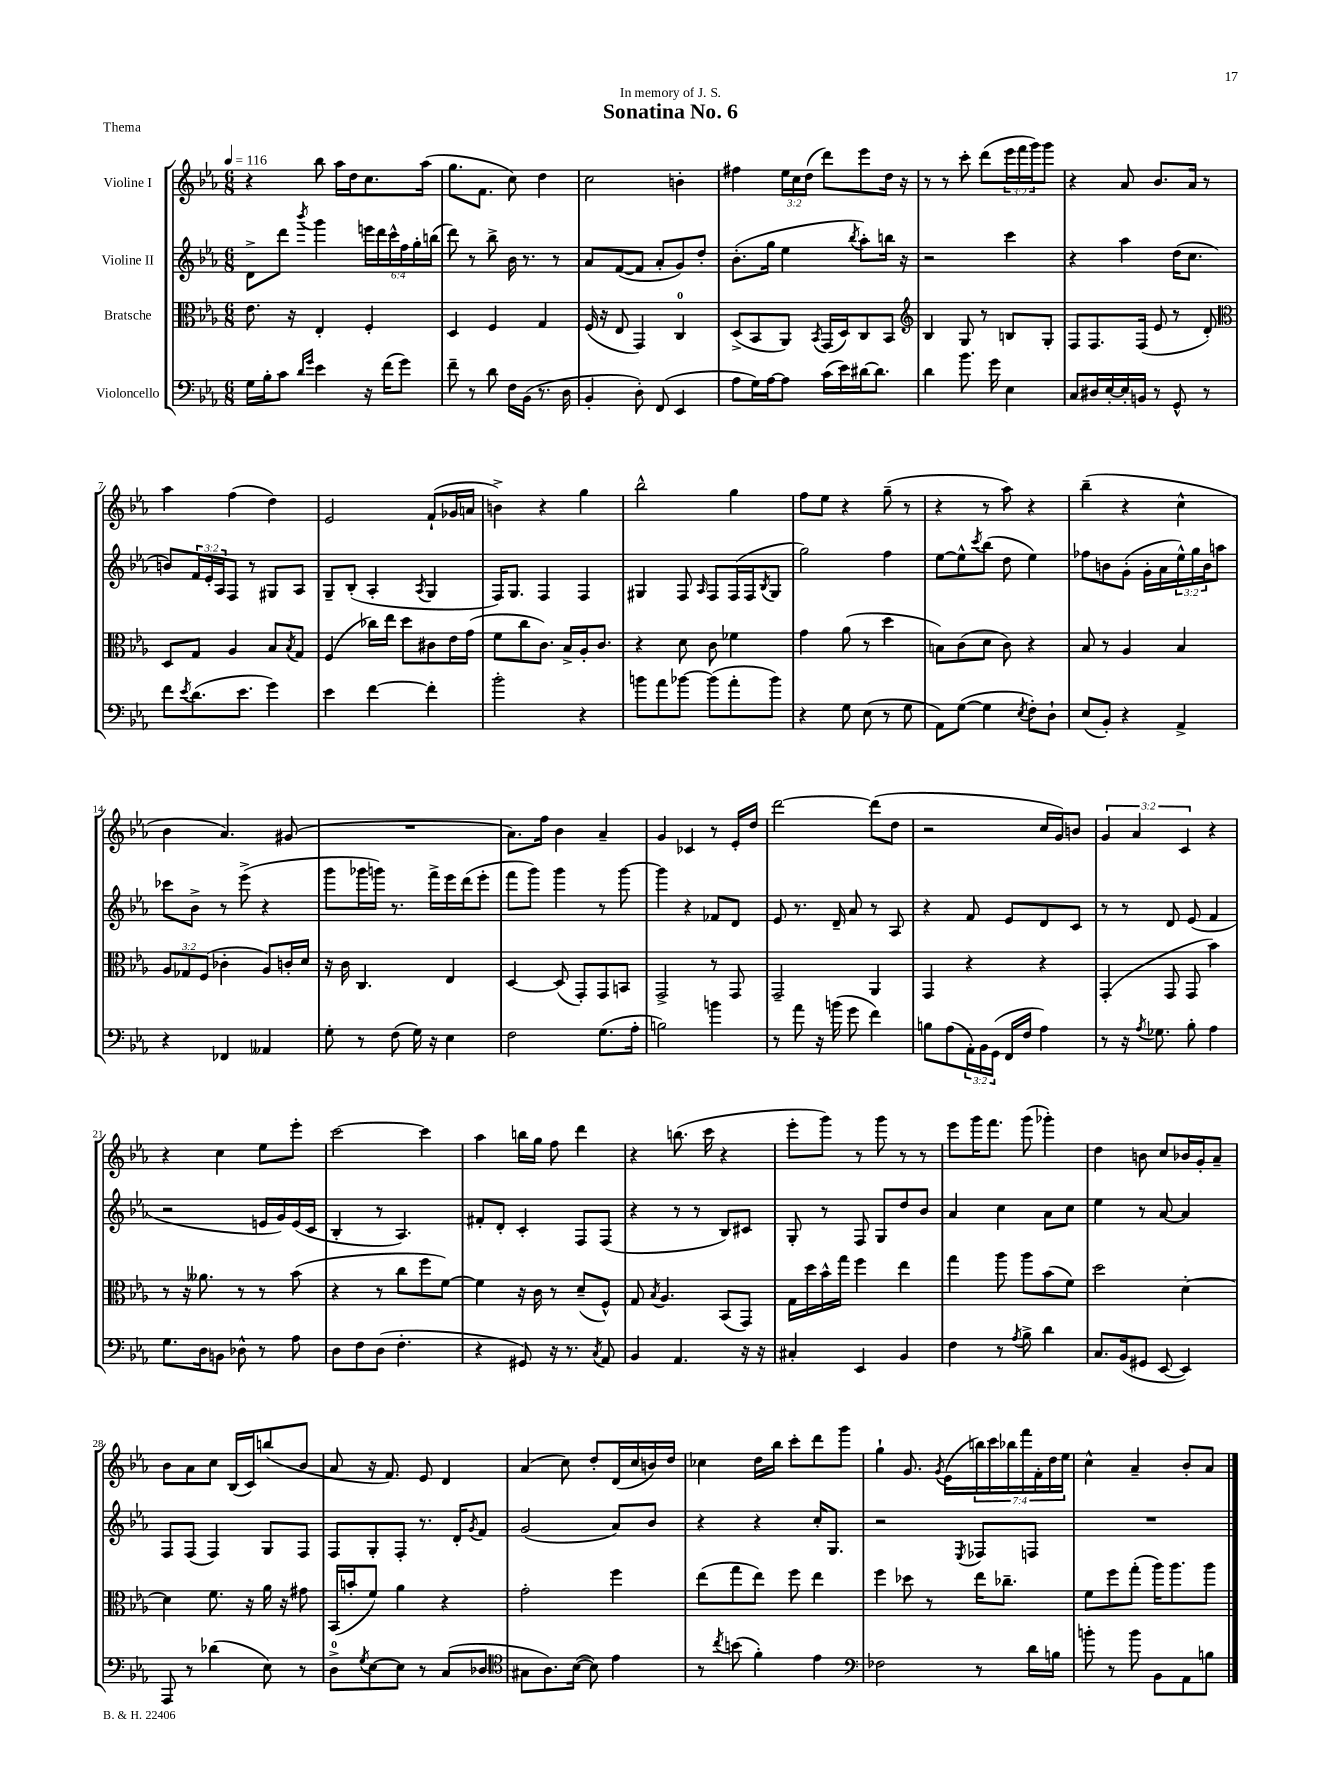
\header { title = "Sonatina No. 6" dedication = "In memory of J. S." piece = "Thema" }
<<
\new StaffGroup <<
\new Staff = "s0" \with { instrumentName = "Violine I" } {
    \clef treble \key ees \major \numericTimeSignature \time 6/8 \override Staff.TupletNumber.text = #tuplet-number::calc-fraction-text \tempo 4 = 116
    r4 bes''8 aes''16 d''16 c''8. aes''16( |
    g''8. f'8. c''8) d''4 |
    c''2 b'4-. |
    fis''4 \tuplet 3/2 { ees''16 c''16 d''16( } d'''8) ees'''8 d''16 r16 |
    r8 r8 c'''8-. d'''8( \tuplet 3/2 { ees'''16 f'''16 g'''16) } g'''8 |
    r4 aes'8 bes'8. aes'16 r8 |
    aes''4 f''4( d''4) |
    ees'2 f'8-!( ges'16 a'16 |
    b'4->) r4 g''4 |
    bes''2-^ g''4 |
    f''8 ees''8 r4 g''8--( r8 |
    r4 r8 aes''8) r4 |
    bes''4--( r4 c''4-^ |
    bes'4 aes'4.) gis'8( |
    R2. |
    aes'8.) f''16 bes'4 aes'4-- |
    g'4 ces'4 r8 ees'16-. d''16 |
    d'''2~ d'''8( d''8 |
    r2 c''16 g'16) b'8 |
    \tuplet 3/2 { g'4 aes'4 c'4 } r4 |
    r4 c''4 ees''8 ees'''8-. |
    c'''2~ c'''4 |
    aes''4 b''16 g''16 f''8 d'''4 |
    r4 b''8.( c'''16 r4 |
    ees'''8-. g'''8) r8 g'''8 r8 r8 |
    ees'''8 g'''16 f'''8. g'''8( ges'''4-.) |
    d''4 b'8 c''8 bes'16 g'16-. aes'8-- |
    bes'8 aes'8 c''8 bes16( c'16) b''8( bes'8 |
    aes'8 r16 f'8.) ees'8 d'4 |
    aes'4( c''8) d''8-. d'16( c''16 b'16) d''16 |
    ces''4 d''16 bes''16 c'''8-. d'''8 g'''8 |
    g''4-! g'8. \acciaccatura { g'8 } ees'16( \tuplet 7/4 { b''16) c'''16 bes''16 f'''16 f'16-. d''16 ees''16 } |
    c''4-^ aes'4-- bes'8-. aes'8 \bar "|." |
}
\new Staff = "s1" \with { instrumentName = "Violine II" } {
    \clef treble \key ees \major \numericTimeSignature \time 6/8 \override Staff.TupletNumber.text = #tuplet-number::calc-fraction-text
    d'8-> d'''8 \acciaccatura { bes'''8 } g'''4 \tuplet 6/4 { e'''16 d'''16 c'''16-^ f''16 g''16-. b''16( } |
    d'''8) r8 bes''8-> bes'16 r8. r8 |
    aes'8 f'8~( f'8 aes'8-. g'8) d''8-. |
    bes'8.-.( g''16 ees''4 \acciaccatura { bes''8 } aes''8-.) b''16 r16 |
    r2 c'''4 |
    r4 aes''4 d''16( c''8. |
    b'8) \tuplet 3/2 { f'16 ees'16-. aes16 } f8 r8 gis8 aes8 |
    g8-- bes8-.( aes4-. \acciaccatura { aes8 } g4 |
    f16) g8. f4 f4 |
    gis4 f8 \grace { aes16 } f8 f16( f16 \acciaccatura { bes8 } gis8 |
    g''2) f''4 |
    ees''8~ ees''8-^ \acciaccatura { c'''8 } bes''8( d''8 ees''4) |
    fes''8 b'8 g'8-.( g'16-. aes'16 \tuplet 3/2 { ees''16-^) g''16 b'16 } a''8 |
    ces'''8 bes'8-> r8 ees'''8->( r4 |
    g'''8 ges'''16 g'''16) r8. f'''16-> ees'''16 d'''16( ees'''8-. |
    f'''8 g'''8) g'''4 r8 g'''8~ |
    g'''4 r4 fes'8 d'8 |
    ees'8 r8. d'16-- aes'8 r8 aes8 |
    r4 f'8 ees'8 d'8 c'8 |
    r8 r8 d'8 ees'8( f'4 |
    r2 e'16 g'16) e'16( c'16 |
    bes4-. r8 aes4.) |
    fis'8-. d'8-. c'4-. f8 f8( |
    r4 r8 r8 bes8) cis'8 |
    g8-. r8 f8 g8 d''8 bes'8 |
    aes'4 c''4 aes'8 c''8 |
    ees''4 r8 aes'8~ aes'4 |
    f8 f8( f4) g8 f8 |
    f8 g8-. f8-. r8. d'16-. \acciaccatura { g'8 } f'8 |
    g'2( aes'8) bes'8 |
    r4 r4 c''16-. g8. |
    r2 \acciaccatura { ees8 } fes8 f8 |
    R2. \bar "|." |
}
\new Staff = "s2" \with { instrumentName = "Bratsche" } {
    \clef alto \key ees \major \numericTimeSignature \time 6/8 \override Staff.TupletNumber.text = #tuplet-number::calc-fraction-text
    ees'8. r16 ees4-. f4-. |
    d4 f4 g4 |
    f16( r16 ees8 g,4) c4-0 |
    d8->( bes,8 aes,8) \acciaccatura { bes,8 } g,16( d16) c8 bes,8 |
    \clef treble bes4 g8 r8 b8 g8-. |
    f8 f8. f16( ees'8 r8 d'8-.) |
    \clef alto d8 g8 aes4 bes8 \acciaccatura { bes8 } g8 |
    f4( ces''16) ees''16 d''8 cis'8 ees'16 g'16( |
    f'8 c''8 c'8.) bes16-> aes16-. c'8. |
    r4 d'8 c'8 fes'4 |
    g'4 aes'8( r8 d''4 |
    b8) c'8( d'8 c'8) r4 |
    bes8 r8 aes4 bes4 |
    \tuplet 3/2 { aes8 ges8 f8( } ces'4-. aes8) c'16-. d'16 |
    r16 c'16 c4. ees4 |
    d4~ d8( g,8-.) g,8 b,8 |
    g,2-> r8 g,8 |
    g,2-- aes,4 |
    g,4 r4 r4 |
    g,4-.( g,8 g,8 bes'4) |
    r8 r16 aeses'8. r8 r8 bes'8( |
    r4 r8 c''8 f''8 f'8~) |
    f'4 r16 c'16 r8 d'8--( f8-^) |
    g8 \acciaccatura { bes8 } aes4. bes,8( g,8) |
    g16 d''16 bes'16-^ g''16 f''4 ees''4 |
    g''4 aes''8 aes''8 bes'8( f'8) |
    d''2 d'4~-. |
    d'4 f'8. r16 aes'16 r16 gis'8 |
    bes,16( b'16-. f'8) aes'4 r4 |
    g'2-. f''4 |
    ees''8( g''8 ees''8) f''8 ees''4 |
    f''4 des''8 r8 ees''16 ces''8.-- |
    f'8 f''8 g''8-.( aes''16) aes''8. aes''8 \bar "|." |
}
\new Staff = "s3" \with { instrumentName = "Violoncello" } {
    \clef bass \key ees \major \numericTimeSignature \time 6/8 \override Staff.TupletNumber.text = #tuplet-number::calc-fraction-text
    g16 bes16-. c'8 \grace { d'16 g'16 } ees'4 r16 f'16( g'8) |
    f'8-- r8 d'8 f16 bes,16( r8. d16 |
    bes,4-. d8-.) f,8( ees,4 |
    aes8 g16) aes16~ aes8 c'16( ees'16) dis'16~ dis'8. |
    d'4 bes'8. g'16 ees4 |
    c8 dis16 ees16~-. ees16-. b,16 r8 g,8-^ r8 |
    f'8 \acciaccatura { ees'8 } d'8.( ees'8. g'4) |
    ees'4 f'4~ f'4-. |
    bes'2-. r4 |
    b'8 aes'8 bes'8~ bes'8( aes'8-. bes'8) |
    r4 g8 ees8( r8 g8 |
    aes,8) g8~( g4 \acciaccatura { ees8 } f8-.) d8-! |
    ees8( bes,8-.) r4 aes,4-> |
    r4 fes,4 aeses,4 |
    g8-. r8 f8( g16) r16 ees4 |
    f2 g8.( aes16-. |
    b2) b'4 |
    r8 aes'8 r16 b'16( g'8 f'4) |
    b8 aes8( \tuplet 3/2 { aes,16-.) bes,16 g,16( } f,16 f16 aes4) |
    r8 r16 \acciaccatura { aes8 } ges8. bes8-. aes4 |
    g8. d16 b,8 des8-^ r8 aes8 |
    d8 f8 d8( f4.-. |
    r4 gis,8) r16 r8. \acciaccatura { c8 } aes,8 |
    bes,4 aes,4. r16 r16 |
    cis4-. ees,4 bes,4 |
    f4 r8 \acciaccatura { aes8 } bes8-> d'4 |
    c8. bes,16( gis,8 ees,8~ ees,4) |
    aes,,8 r8 des'4( ees8) r8 |
    d8-0-> \acciaccatura { g8 } ees8~ ees8 r8 c8( des8 |
    \clef tenor gis8 aes8.) bes16~( bes8) ees'4 |
    r8 \acciaccatura { c''8 } b'8( f'4-.) ees'4 |
    \clef bass fes2 r8 d'16 b16 |
    b'8-. r8 b'8 bes,8 aes,8 b8 \bar "|." |
}
>>
>>
